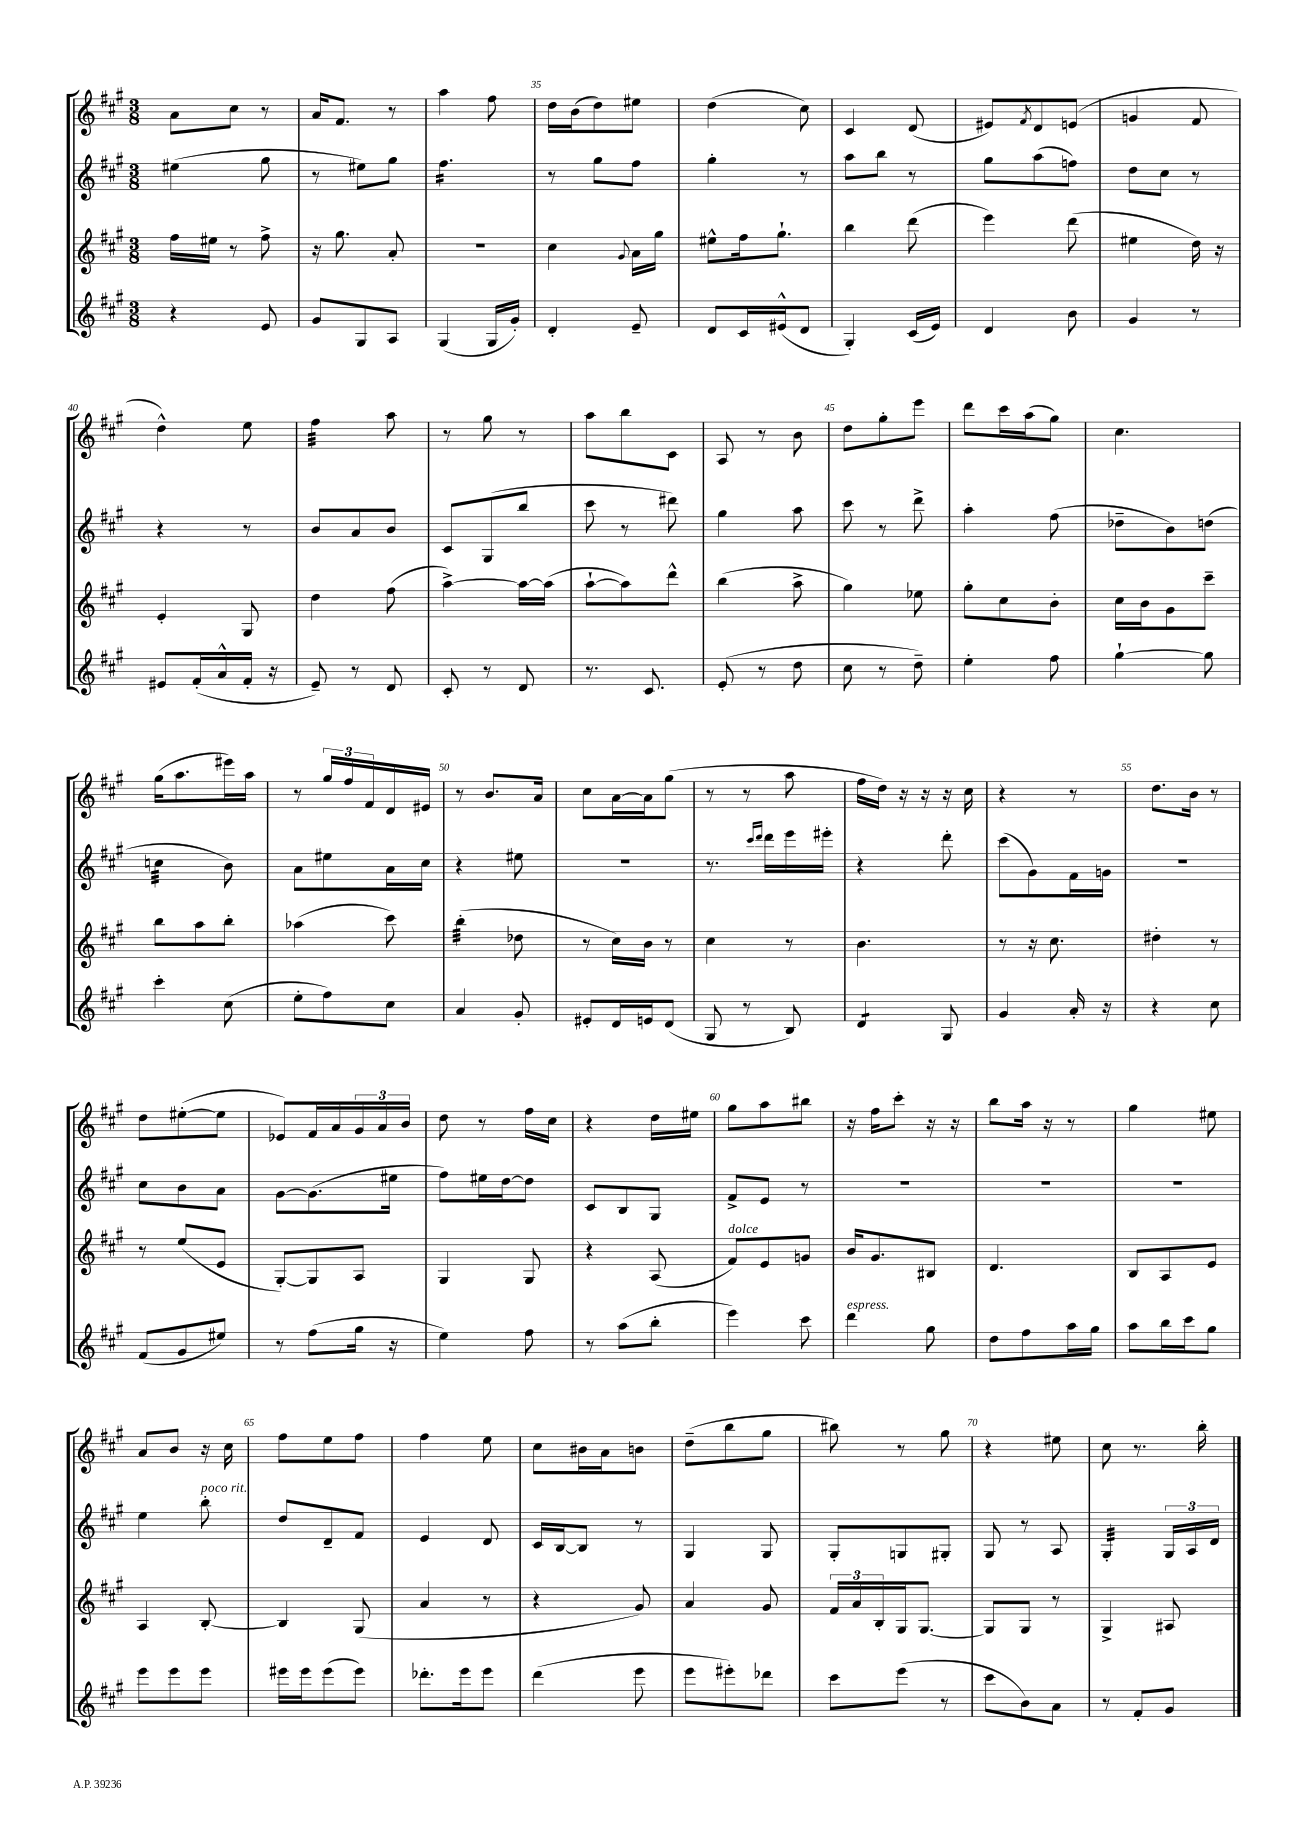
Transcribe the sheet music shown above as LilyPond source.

<<
\new StaffGroup <<
\new Staff = "s0" {
    \clef treble \key a \major \numericTimeSignature \time 3/8
    a'8 cis''8 r8 |
    a'16 fis'8. r8 |
    a''4 fis''8 |
    d''16 b'16( d''8) eis''8 |
    d''4( cis''8) |
    cis'4 d'8( |
    eis'8) \acciaccatura { fis'8 } d'8 e'8( |
    g'4 fis'8 |
    d''4-^) e''8 |
    fis''4:32 a''8 |
    r8 gis''8 r8 |
    a''8 b''8 cis'8 |
    a8 r8 b'8 |
    d''8 gis''8-. e'''8 |
    d'''8 cis'''16 a''16( gis''8) |
    cis''4. |
    gis''16( a''8. eis'''16) a''16 |
    r8 \tuplet 3/2 { gis''16 fis''16 fis'16 } d'16 eis'16 |
    r8 b'8. a'16 |
    cis''8 a'16~ a'16 gis''8( |
    r8 r8 a''8 |
    fis''16 d''16) r16 r16 r16 cis''16 |
    r4 r8 |
    d''8. b'16 r8 |
    d''8 eis''8~-.( eis''8 |
    ees'8) fis'16 a'16 \tuplet 3/2 { gis'16 a'16 b'16 } |
    d''8 r8 fis''16 cis''16 |
    r4 d''16 eis''16 |
    gis''8 a''8 bis''8 |
    r16 fis''16 cis'''8-. r16 r16 |
    b''8 a''16 r16 r8 |
    gis''4 eis''8 |
    a'8 b'8 r16 cis''16 |
    fis''8 e''8 fis''8 |
    fis''4 e''8 |
    cis''8 bis'16 a'16 b'8 |
    d''8--( b''8 gis''8 |
    bis''8) r8 gis''8 |
    r4 eis''8 |
    cis''8 r8. b''16-. \bar "|." |
}
\new Staff = "s1" {
    \clef treble \key a \major \numericTimeSignature \time 3/8
    eis''4( gis''8 |
    r8 eis''8) gis''8 |
    fis''4.:16 |
    r8 gis''8 fis''8 |
    gis''4-. r8 |
    a''8 b''8 r8 |
    gis''8 a''8( f''8) |
    d''8 cis''8 r8 |
    r4 r8 |
    b'8 a'8 b'8 |
    cis'8 gis8( b''8 |
    cis'''8 r8 dis'''8) |
    gis''4 a''8 |
    cis'''8 r8 d'''8-> |
    a''4-. fis''8( |
    des''8-- b'8) d''8( |
    c''4:32 b'8) |
    a'8 eis''8 a'16 cis''16 |
    r4 eis''8 |
    R4. |
    r8. \grace { cis'''16 d'''16 } d'''16 e'''16 eis'''16-. |
    r4 d'''8-. |
    cis'''8( gis'8) fis'16 g'16 |
    R4. |
    cis''8 b'8 a'8 |
    gis'8~ gis'8.( eis''16 |
    fis''8) eis''16 d''16~ d''8 |
    cis'8 b8 gis8 |
    fis'8-> e'8 r8 |
    R4. |
    R4. |
    R4. |
    e''4 b''8-.^\markup { \italic "poco rit." } |
    d''8 d'8-- fis'8 |
    e'4 d'8 |
    cis'16 b16~ b8 r8 |
    gis4 gis8 |
    gis8-. g8 gis8-. |
    gis8 r8 a8 |
    gis4:32-. \tuplet 3/2 { gis16 a16 d'16 } \bar "|." |
}
\new Staff = "s2" {
    \clef treble \key a \major \numericTimeSignature \time 3/8
    fis''16 eis''16 r8 fis''8-> |
    r16 gis''8. a'8-. |
    R4. |
    cis''4 \appoggiatura { gis'8 } a'16 gis''16 |
    eis''8-^ fis''16 gis''8.-! |
    b''4 d'''8( |
    e'''4) d'''8( |
    eis''4 d''16) r16 |
    e'4-. gis8 |
    d''4 fis''8( |
    a''4~->) a''16~ a''16( |
    a''8~-! a''8) d'''8-^ |
    b''4( a''8-> |
    gis''4) ees''8 |
    gis''8-. cis''8 b'8-. |
    cis''16 b'16 gis'8 cis'''8-- |
    b''8 a''8 b''8-. |
    aes''4( cis'''8) |
    b''4:32-.( des''8 |
    r8 cis''16) b'16 r8 |
    cis''4 r8 |
    b'4. |
    r8 r16 cis''8. |
    dis''4-. r8 |
    r8 e''8( e'8 |
    gis8~-.) gis8 a8 |
    gis4 gis8 |
    r4 a8( |
    fis'8^\markup { \italic "dolce" }) e'8 g'8 |
    b'16 gis'8. bis8 |
    d'4. |
    b8 a8 e'8 |
    a4 b8~-. |
    b4 gis8( |
    a'4 r8 |
    r4 gis'8) |
    a'4 gis'8 |
    \tuplet 3/2 { fis'16 a'16 b16-. } gis16 gis8.~ |
    gis8 gis8 r8 |
    gis4-> ais8 \bar "|." |
}
\new Staff = "s3" {
    \clef treble \key a \major \numericTimeSignature \time 3/8
    r4 e'8 |
    gis'8 gis8 a8 |
    gis4( gis16 gis'16-.) |
    d'4-. e'8-- |
    d'8 cis'16 eis'16-^( d'8 |
    gis4-.) cis'16( e'16) |
    d'4 b'8 |
    gis'4 r8 |
    eis'8 fis'16-.( a'16-^ fis'16-. r16 |
    e'8--) r8 d'8 |
    cis'8-. r8 d'8 |
    r8. cis'8. |
    e'8-.( r8 d''8 |
    cis''8 r8 d''8--) |
    e''4-. fis''8 |
    gis''4~-! gis''8 |
    cis'''4-. cis''8( |
    e''8-. fis''8) cis''8 |
    a'4 gis'8-. |
    eis'8-. d'16 e'16 d'8( |
    gis8 r8 b8) |
    d'4:8 gis8 |
    gis'4 a'16-. r16 |
    r4 cis''8 |
    fis'8( gis'8 eis''8) |
    r8 fis''8( gis''16 r16 |
    e''4) fis''8 |
    r8 a''8( b''8-. |
    e'''4) cis'''8 |
    d'''4^\markup { \italic "espress." } gis''8 |
    d''8 fis''8 a''16 gis''16 |
    a''8 b''16 cis'''16 gis''8 |
    e'''8 e'''8 e'''8 |
    eis'''16 eis'''16 eis'''8( eis'''8) |
    des'''8.-. e'''16 e'''8 |
    d'''4( e'''8 |
    e'''8 eis'''8-.) des'''8 |
    cis'''8 e'''8( r8 |
    cis'''8 b'8) a'8 |
    r8 fis'8-. gis'8 \bar "|." |
}
>>
>>
\layout { \context { \Score currentBarNumber = #32 \override BarNumber.break-visibility = ##(#f #t #t) barNumberVisibility = #(every-nth-bar-number-visible 5) } }
